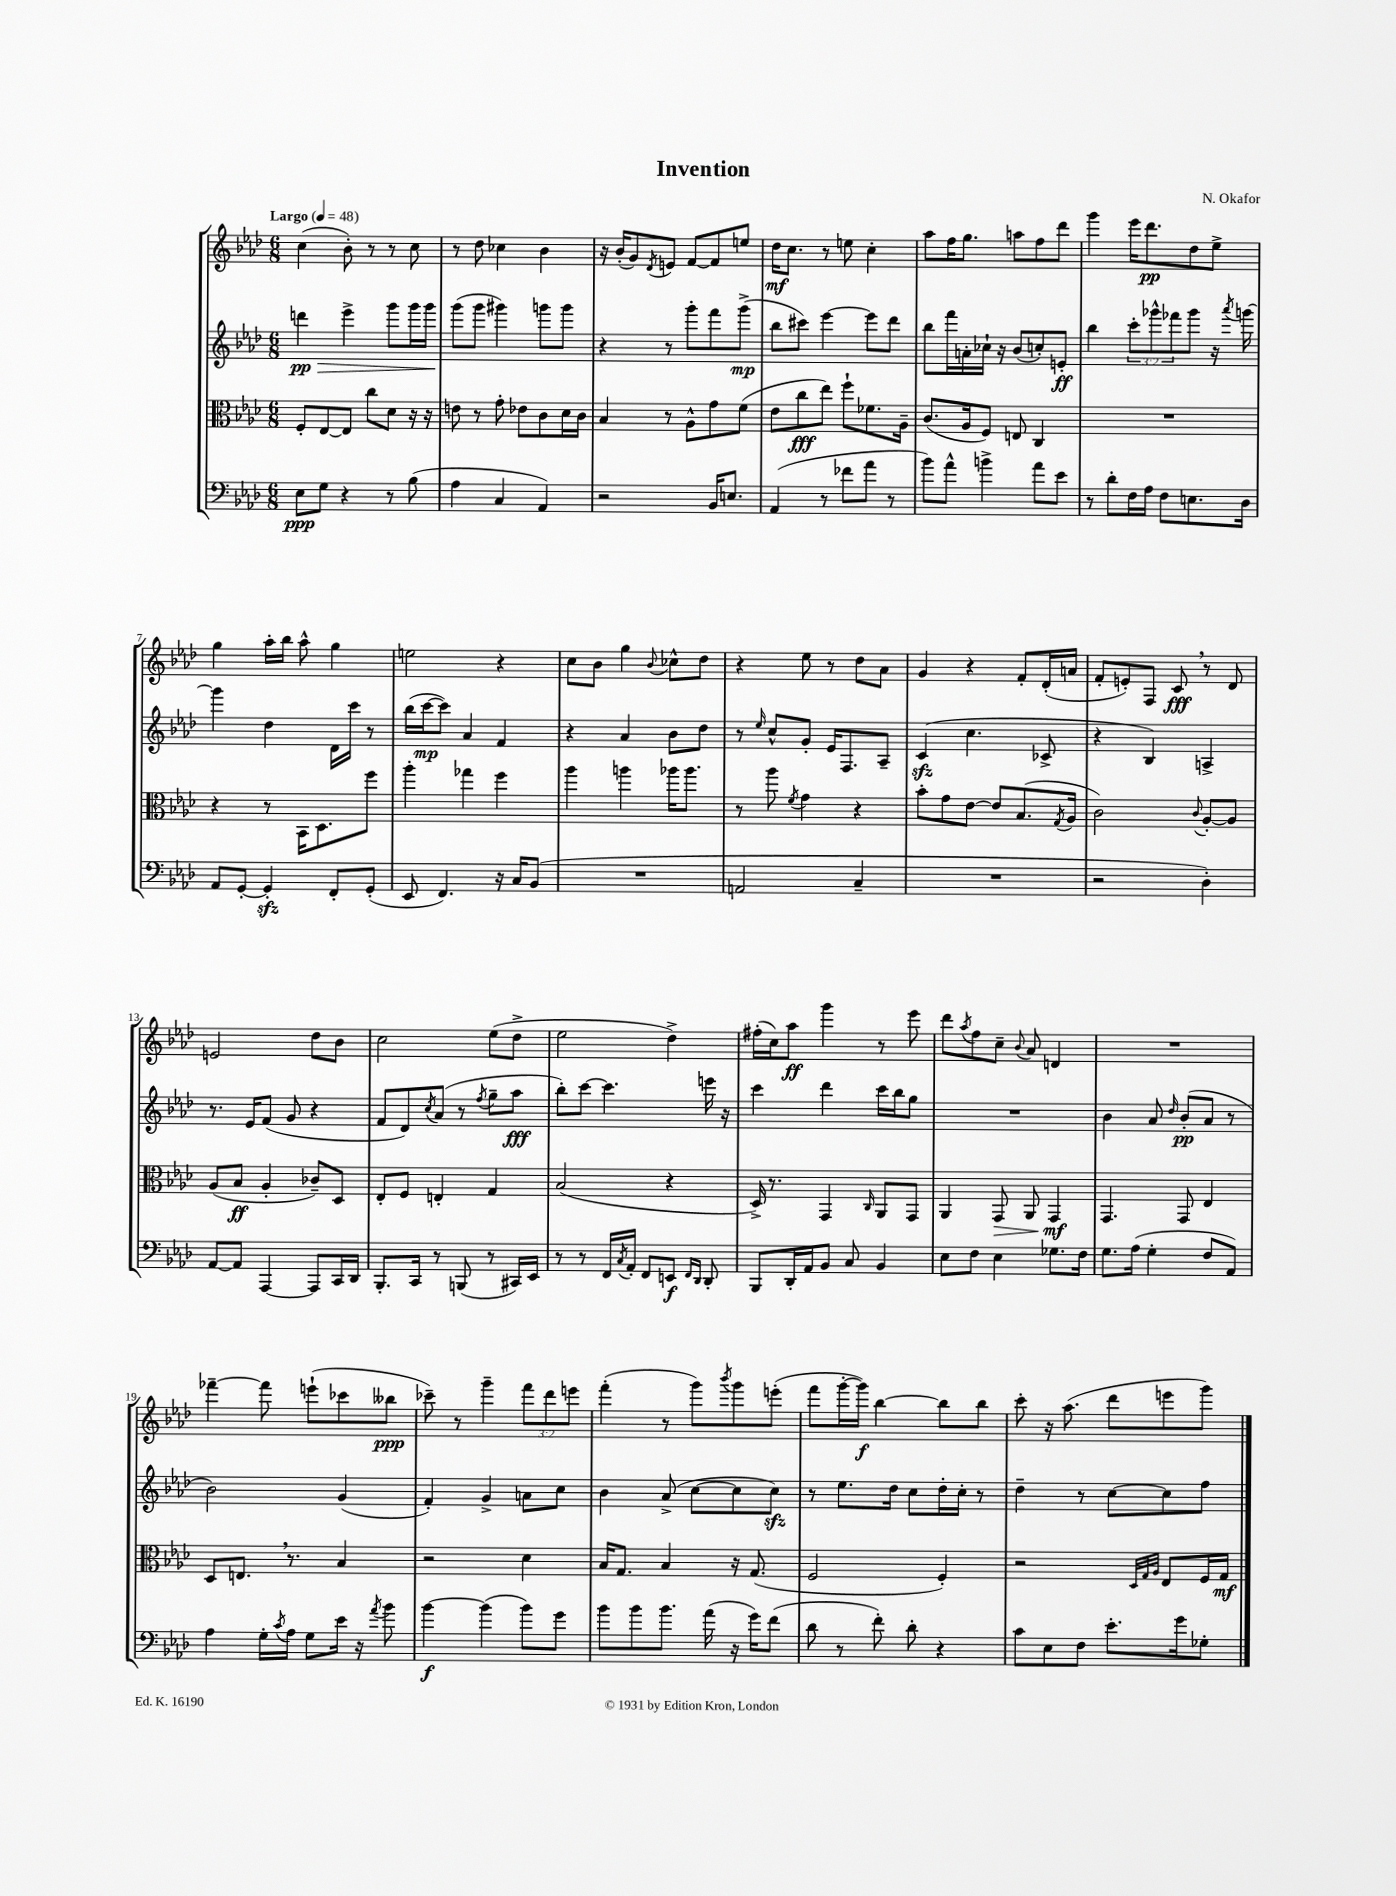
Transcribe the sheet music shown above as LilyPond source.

\header { title = "Invention" composer = "N. Okafor" }
<<
\new StaffGroup <<
\new Staff = "s0" {
    \clef treble \key aes \major \numericTimeSignature \time 6/8 \override Staff.TupletNumber.text = #tuplet-number::calc-fraction-text \tempo "Largo" 4 = 48
    c''4( bes'8-.) r8 r8 c''8 |
    r8 des''8 ces''4 bes'4 |
    r16 bes'16-.( g'8) \acciaccatura { des'8 } e'8 f'8~ f'8 e''8 |
    des''16\mf c''8. r8 e''8 c''4-. |
    aes''8 f''16 g''8. a''8 f''8 des'''8 |
    g'''4 ees'''16 des'''8.\pp des''8 ees''8-> |
    g''4 aes''16-. bes''16 aes''8-^ g''4 |
    e''2 r4 |
    c''8 bes'8 g''4 \appoggiatura { bes'8 } ces''8-^ des''8 |
    r4 ees''8 r8 des''8 aes'8 |
    g'4 r4 f'8-. des'16-.( a'16 |
    f'8-. e'8-.) f8 c'8\fff \breathe r8 des'8 |
    e'2 des''8 bes'8 |
    c''2 ees''8( des''8-> |
    ees''2 des''4->) |
    fis''16-.( c''16) aes''8\ff g'''4 r8 ees'''8 |
    des'''8 \acciaccatura { aes''8 } f''8 c''8-- \appoggiatura { bes'8 } aes'8 d'4 |
    R2. |
    fes'''4~-- fes'''8 e'''8-!( ces'''8 beses''8\ppp |
    ces'''8--) r8 g'''4-- \tuplet 3/2 { f'''8 des'''8 e'''8 } |
    f'''4-.( r8 g'''8) \acciaccatura { bes'''8 } g'''8 e'''8-.( |
    f'''8 g'''16~-. g'''16\f) bes''4~ bes''8 bes''8 |
    c'''8-. r16 aes''8.( des'''8 e'''8 g'''8) \bar "|." |
}
\new Staff = "s1" {
    \clef treble \key aes \major \numericTimeSignature \time 6/8 \override Staff.TupletNumber.text = #tuplet-number::calc-fraction-text
    d'''4\pp\> ees'''4-> g'''8 g'''16 g'''16 |
    g'''8\!( g'''8 gis'''4) g'''8 g'''8 |
    r4 r8 g'''8-. f'''8 g'''8->\mp( |
    bes''8 cis'''8) ees'''4~ ees'''8 des'''8 |
    bes''8 f'''16 a'16-. ces''16-! r16 bes'8( c''8-.) e'8-.\ff |
    bes''4 \tuplet 3/2 { c'''8-. ges'''8-^ fes'''8 } ges'''8 r16 \acciaccatura { aes'''8 } g'''16~ |
    g'''4 des''4 des'16 c'''16 r8 |
    bes''16( c'''16~\mp c'''8) aes'4 f'4 |
    r4 aes'4 bes'8 des''8 |
    r8 \grace { ees''16 } c''8-^ g'8-. ees'16 f8. aes8-- |
    c'4\sfz( c''4. ces'8-> |
    r4 bes4) a4-> |
    r8. ees'16 f'8( g'8 r4 |
    f'8 des'8) \acciaccatura { c''8 } aes'8( r8 \acciaccatura { f''8 } g''8-- aes''8\fff |
    bes''8-.) c'''8~ c'''4. e'''16 r16 |
    c'''4 des'''4 c'''16 bes''16 g''8 |
    R2. |
    bes'4 aes'8 \grace { des''16 } bes'8-.\pp( aes'8 r8 |
    bes'2) g'4( |
    f'4-.) g'4-> a'8 c''8 |
    bes'4 aes'8->( c''8~ c''8 c''8\sfz) |
    r8 ees''8. des''16 c''8 des''16-. c''16-. r8 |
    des''4-- r8 c''8~ c''8 f''8 \bar "|." |
}
\new Staff = "s2" {
    \clef alto \key aes \major \numericTimeSignature \time 6/8
    f8-. ees8~ ees8 c''8 des'8 r16 r16 |
    e'8 r8 g'8-. ees'8 c'8 des'16 c'16 |
    bes4 r8 aes8-^ g'8 f'8( |
    ees'8 c''8\fff ees''8) f''8-! fes'8. aes16-- |
    c'8.( aes16 f8) e8 c4 |
    R2. |
    r4 r8 bes,16 des8. f''8 |
    aes''4-. ges''4 f''4 |
    aes''4 a''4 aes''16 aes''8. |
    r8 aes''8 \acciaccatura { f'8 } g'4 r4 |
    bes'8-. g'8 ees'8~ ees'8 bes8.( \acciaccatura { g8 } aes16 |
    c'2) \appoggiatura { c'8 } aes8~-. aes8 |
    aes8( bes8\ff aes4-. ces'8--) des8 |
    ees8-. f8 e4-. g4 |
    bes2( r4 |
    des16->) r8. g,4 \grace { c16 } aes,8 g,8 |
    aes,4 g,8\> aes,8 g,4\mf\! |
    g,4. g,8 ees4 |
    des8 e8. \breathe r8. bes4 |
    r2 des'4 |
    bes16 g8. bes4 r16 g8.( |
    f2 f4-.) |
    r2 \grace { des32 g32 aes32 } ees8 f16 g16\mf \bar "|." |
}
\new Staff = "s3" {
    \clef bass \key aes \major \numericTimeSignature \time 6/8
    ees8\ppp g8 r4 r8 bes8( |
    aes4 c4 aes,4) |
    r2 bes,16 e8. |
    aes,4( r8 fes'8 aes'8 r8 |
    bes'8) aes'8-^ b'4-> aes'8 ees'8 |
    r8 des'8-. f16 aes16 f8 e8. des16 |
    aes,8 g,8~-. g,4-.\sfz f,8-. g,8-.( |
    ees,8 f,4.) r16 c16 bes,8( |
    R2. |
    a,2 c4-- |
    R2. |
    r2 des4-.) |
    aes,8~ aes,8 aes,,4~ aes,,8 c,16 des,16 |
    bes,,8.-. c,16 r8 b,,8( r8 cis,16) ees,16 |
    r8 r8 f,16 \acciaccatura { c8 } aes,16-. f,8 e,8\f \grace { f,16 des,16 } des,8-. |
    bes,,8 des,16-. aes,16 bes,8 c8 bes,4 |
    ees8 f8 ees4 ges8. f16 |
    g8. aes16( g4-. f8 aes,8) |
    aes4 g16-. \acciaccatura { c'8 } aes16 g8 ees'16 r16 \acciaccatura { aes'8 } bes'8 |
    bes'4~\f bes'4( bes'8) g'8 |
    bes'8 bes'8 bes'8. aes'16( r16 g'16) f'8( |
    des'8 r8 f'8-.) des'8-. r4 |
    c'8 ees8 f8 ees'8.-. g'16 ges8-. \bar "|." |
}
>>
>>
